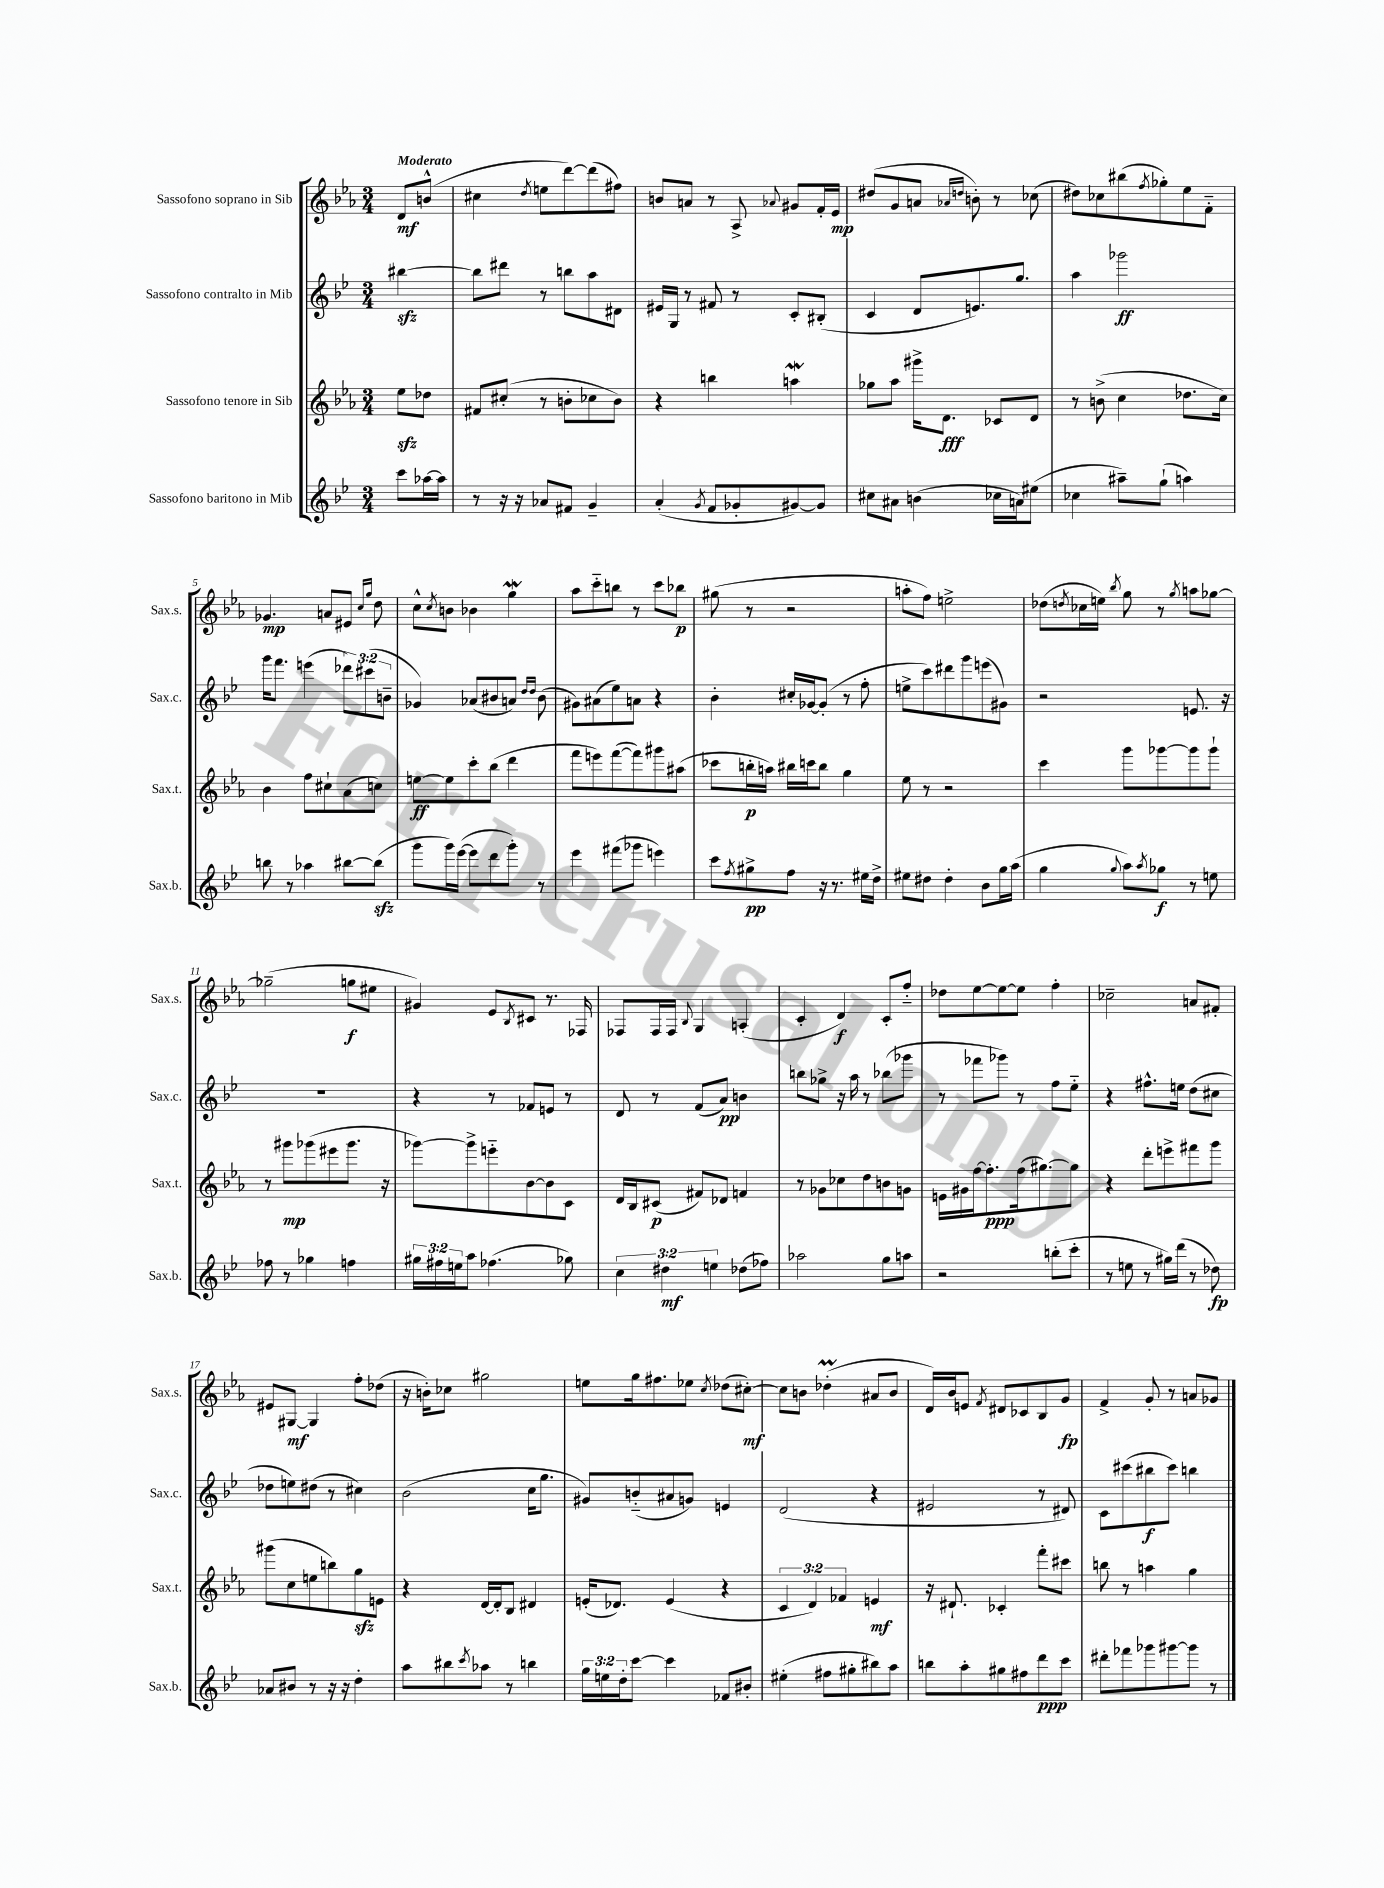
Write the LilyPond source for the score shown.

<<
\new StaffGroup <<
\new Staff = "s0" \with { instrumentName = "Sassofono soprano in Sib" shortInstrumentName = "Sax.s." } {
    \clef treble \key ees \major \numericTimeSignature \time 3/4 \partial 4 \tempo "Moderato"
    d'8\mf b'8-^( |
    cis''4 \acciaccatura { d''8 } e''8 d'''8~) d'''8( fis''8) |
    b'8 a'8 r8 aes8-> \appoggiatura { aes'8 } gis'8 f'16-. ees'16\mp |
    dis''8( g'8 a'8 \grace { aes'16 d''16 } b'8-.) r8 ces''8( |
    dis''8) ces''8 bis''8( \acciaccatura { f''8 } ges''8-.) ees''8 f'8-_ |
    ges'4.\mp a'8 eis'8 \grace { c''16 g''16 } d''8 |
    c''8-^ \acciaccatura { c''8 } b'8 bes'4 g''4\mordent |
    aes''8 c'''8-_ b''8 r8 c'''8 bes''8\p |
    gis''8( r8 r2 |
    a''8-. f''8) e''2-> |
    des''8( \acciaccatura { d''8 } ces''16 e''16) \acciaccatura { bes''8 } g''8 r8 \acciaccatura { g''8 } a''8 ges''8~ |
    ges''2--( g''8\f eis''8 |
    gis'4) ees'8 \acciaccatura { bes8 } cis'8 r8. fes16 |
    fes8 fes16 fes16 \appoggiatura { bes8 } g4 a4-.( |
    c'4-. d'4\f) c'8-. f''8-_ |
    des''8 ees''8~ ees''8~ ees''8 f''4-. |
    ces''2-- a'8 fis'8-. |
    eis'8 gis8~\mf gis4 f''8-. des''8( |
    r16 b'16-.) ces''8 gis''2 |
    e''8 g''16 fis''8. ees''8 \acciaccatura { c''8 } des''8( cis''8~-.\mf) |
    cis''8 b'8 des''4-.\prall( ais'8 b'8 |
    d'16) bes'16 e'8 \acciaccatura { f'8 } dis'8 ces'8 bes8 g'8\fp |
    f'4-> g'8-. r8 a'8 ges'8 \bar "|." |
}
\new Staff = "s1" \with { instrumentName = "Sassofono contralto in Mib" shortInstrumentName = "Sax.c." } {
    \clef treble \key bes \major \numericTimeSignature \time 3/4 \override Staff.TupletNumber.text = #tuplet-number::calc-fraction-text \partial 4
    bis''4~\sfz |
    bis''8 dis'''8 r8 b''8 a''8 dis'8 |
    eis'16 g16 r8 fis'8 r8 c'8-. bis8-.( |
    c'4 d'8 e'8.) g''8. |
    a''4 ges'''2\ff |
    g'''16 f'''8. e'''4( \tuplet 3/2 { des'''8) cis'''8( b'8-- } |
    ges'4) aes'8( bis'8 a'8) \grace { d''16 d''16 } bis'8( |
    gis'8) ais'8( ees''8) a'8 r4 |
    bes'4-. cis''16-. ges'16~ ges'8-.( r8 f''8-. |
    e''8-> c'''8) dis'''8 g'''8 e'''8( gis'8) |
    r2 e'8. r16 |
    R2. |
    r4 r8 fes'8 e'8 r8 |
    d'8 r8 f'8( a'8\pp) b'4 |
    b''8 ges''8-> r16 a''16 r8 bes''8( ges'''8 |
    r8 fes'''8 ges'''8) r8 f''8 ees''8-_ |
    r4 fis''8.-^ e''16 d''8( cis''8 |
    des''8 e''8) dis''8( r8 cis''4) |
    bes'2( c''16 g''8. |
    gis'8) b'8-_( ais'8 g'8) e'4 |
    d'2( r4 |
    eis'2 r8 dis'8) |
    c'8 cis'''8( bis''8\f cis'''8) b''4 \bar "|." |
}
\new Staff = "s2" \with { instrumentName = "Sassofono tenore in Sib" shortInstrumentName = "Sax.t." } {
    \clef treble \key ees \major \numericTimeSignature \time 3/4 \override Staff.TupletNumber.text = #tuplet-number::calc-fraction-text \partial 4
    ees''8\sfz des''8 |
    fis'8 cis''8-.( r8 b'8-. ces''8 b'8) |
    r4 b''4 a''4\mordent |
    ges''8 aes''8 gis'''16-> d'8.\fff ces'8 d'8 |
    r8 b'8->( c''4 des''8. c''16) |
    bes'4 f''8 cis''8-! aes'8( c''8) |
    e''8~\ff e''8 c'''8-. bes''8( d'''4 |
    f'''8 e'''8) f'''8~( f'''8) gis'''8 ais''8( |
    ces'''8 b''16-.\p a''16) bis''16 c'''16 bis''8 g''4 |
    ees''8 r8 r2 |
    c'''4 g'''8 ges'''8~ ges'''8 ges'''8-! |
    r8 gis'''8\mp ges'''8( eis'''8 ges'''8. r16 |
    ges'''8~) ges'''8-> e'''8-_ bes'8~ bes'8 c'8 |
    d'16 bes16 cis'8\p( fis'8) des'8 f'4 |
    r8 ges'8 ces''8 d''8 b'8 g'8 |
    e'16 gis'16 f''16~ f''8.-.\ppp f''16( gis''8.~) gis''8 |
    r4 d'''8-. e'''8-> fis'''8 g'''8 |
    gis'''8( c''8 e''8 b''8) g''8\sfz e'8 |
    r4 d'16~ d'16-. bes8 dis'4 |
    e'16-.( des'8.) e'4( r4 |
    \tuplet 3/2 { c'4 d'4) fes'4 } e'4\mf |
    r16 dis'8.-! ces'4-. f'''8-. cis'''8 |
    b''8 r8 a''4 g''4 \bar "|." |
}
\new Staff = "s3" \with { instrumentName = "Sassofono baritono in Mib" shortInstrumentName = "Sax.b." } {
    \clef treble \key bes \major \numericTimeSignature \time 3/4 \override Staff.TupletNumber.text = #tuplet-number::calc-fraction-text \partial 4
    c'''8 aes''16~ aes''16 |
    r8 r16 r16 aes'8 fis'8 g'4-- |
    a'4-.( \acciaccatura { g'8 } f'8 ges'8-. gis'8~) gis'8 |
    cis''8 ais'8 b'4( ces''16 a'16) eis''8( |
    ces''4 ais''8--) g''8-!( a''4) |
    b''8 r8 aes''4 bis''8~ bis''8\sfz( |
    g'''8 g'''16) ees'''16~( ees'''8 d'''8 g'''8-.) r8 |
    ees'''4 fis'''8( ges'''8 e'''4) |
    c'''8 \acciaccatura { f''8 } gis''8->\pp f''8 r16 r8. eis''16 d''16-> |
    eis''8 dis''8 dis''4-. bes'8 g''16 a''16( |
    g''4 \appoggiatura { g''8 } a''8) \acciaccatura { a''8 } ges''8\f r8 e''8 |
    fes''8 r8 ges''4 f''4 |
    \tuplet 3/2 { gis''16 fis''16 e''16 } a''8 fes''4.( ges''8) |
    \tuplet 3/2 { c''4 dis''4\mf e''4 } des''8( fes''8) |
    aes''2 g''8 a''8 |
    r2 b''8-.( c'''8-. |
    r8 e''8 r8 gis''16) d'''16( r8 des''8\fp) |
    aes'8 bis'8 r8 r16 r16 d''4-. |
    a''8 bis''8 \acciaccatura { c'''8 } aes''8 r8 b''4 |
    \tuplet 3/2 { g''16 e''16 d''16-. } c'''8~ c'''4 fes'8 bis'8-. |
    eis''4-.( fis''8 gis''8-. bis''8) a''8 |
    b''8 a''8-. gis''8 fis''8 d'''8\ppp c'''8 |
    dis'''8-. fes'''8 ges'''8 gis'''8~ gis'''8 r8 \bar "|." |
}
>>
>>
